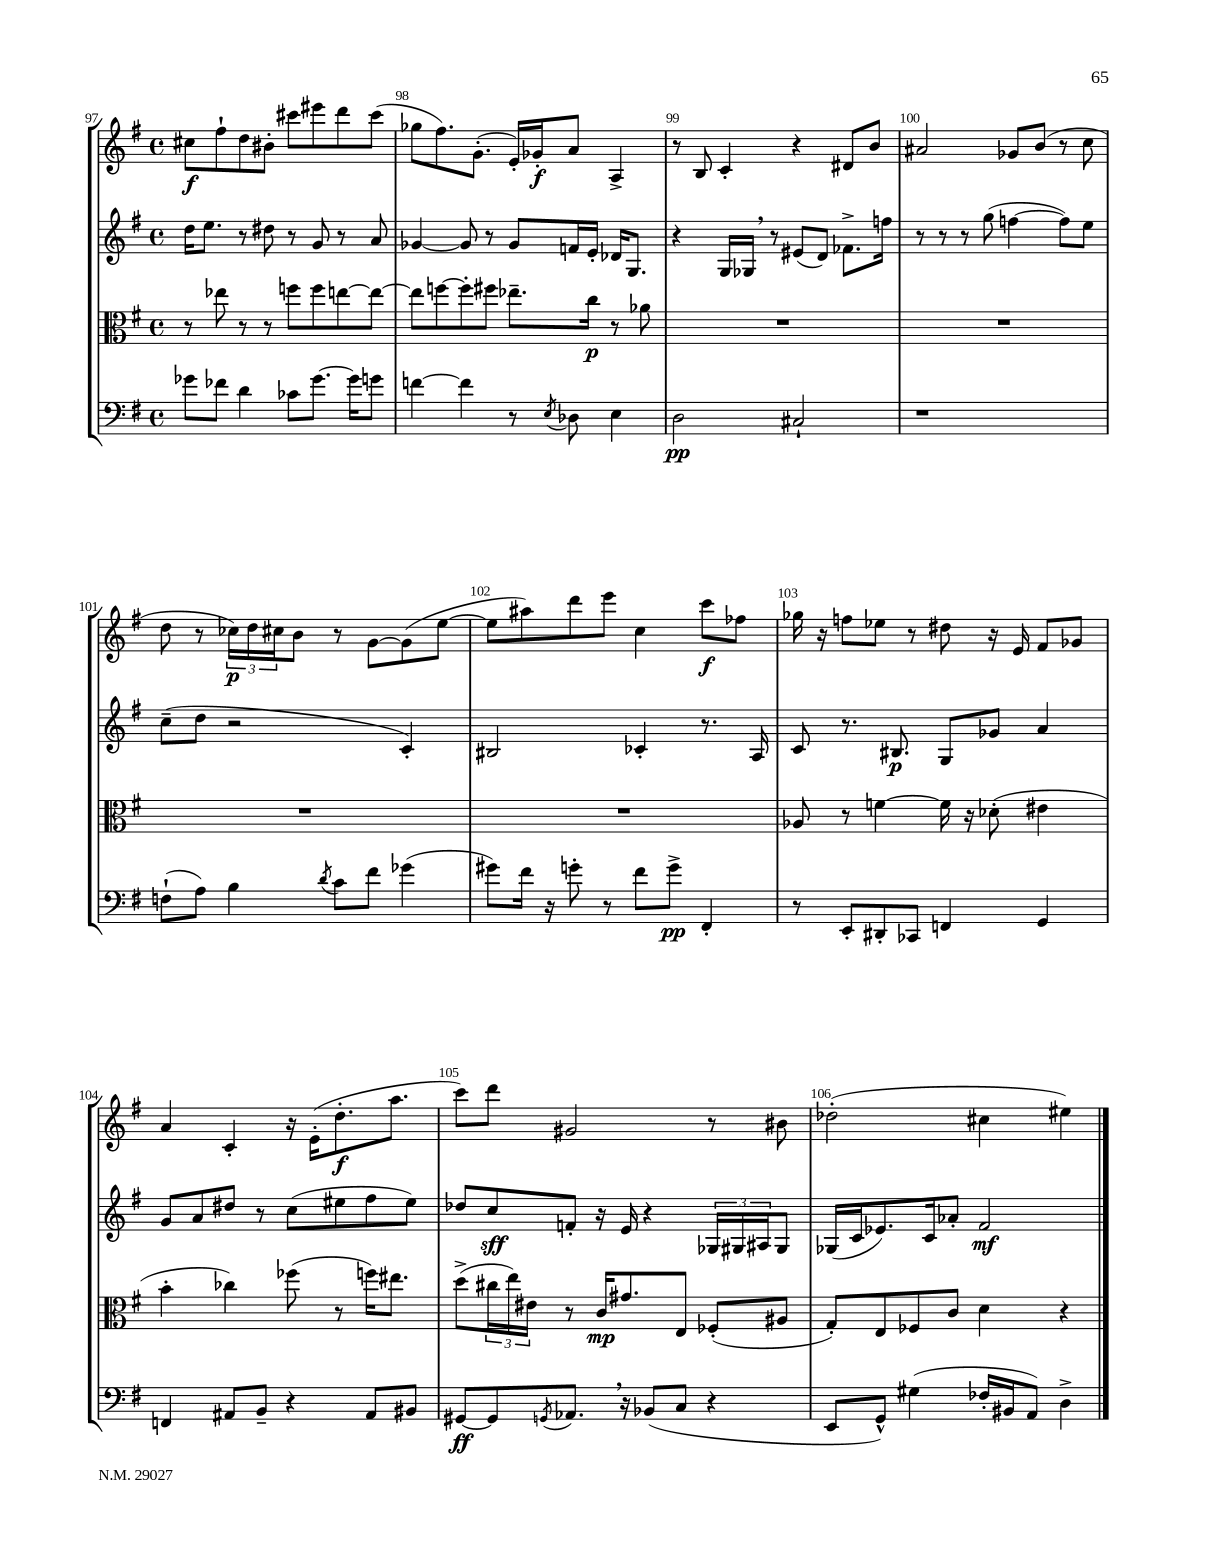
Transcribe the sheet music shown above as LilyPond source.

<<
\new StaffGroup <<
\new Staff = "s0" {
    \clef treble \key g \major \defaultTimeSignature \time 4/4
    cis''8\f fis''8-! d''8 bis'8-. cis'''8 eis'''8 d'''8 cis'''8( |
    ges''8 fis''8.) g'8.-.( e'16-.) ges'16-.\f a'8 a4-> |
    r8 b8 c'4-. r4 dis'8 b'8 |
    ais'2 ges'8 b'8( r8 c''8 |
    d''8 r8 \tuplet 3/2 { ces''16\p) d''16 cis''16 } b'8 r8 g'8~ g'8( e''8~ |
    e''8 ais''8) d'''8 e'''8 c''4 c'''8\f fes''8 |
    ges''16 r16 f''8 ees''8 r8 dis''8 r16 e'16 fis'8 ges'8 |
    a'4 c'4-. r16 e'16-.( d''8.-.\f a''8. |
    c'''8) d'''8 gis'2 r8 bis'8 |
    des''2-.( cis''4 eis''4) \bar "|." |
}
\new Staff = "s1" {
    \clef treble \key g \major \defaultTimeSignature \time 4/4
    d''16 e''8. r8 dis''8 r8 g'8 r8 a'8 |
    ges'4~ ges'8 r8 ges'8 f'16 e'16-. des'16 g8. |
    r4 g16 ges16 \breathe r8 eis'8( d'8) fes'8.-> f''16 |
    r8 r8 r8 g''8( f''4~ f''8) e''8 |
    c''8--( d''8 r2 c'4-.) |
    bis2 ces'4-. r8. a16 |
    c'8 r8. bis8.\p g8 ges'8 a'4 |
    g'8 a'8 dis''8 r8 c''8( eis''8 fis''8 eis''8) |
    des''8 c''8\sff f'8-. r16 e'16 r4 \tuplet 3/2 { ges16 gis16 ais16 } gis8 |
    ges16( c'16 ees'8.) c'16 aes'8-. fis'2\mf \bar "|." |
}
\new Staff = "s2" {
    \clef alto \key g \major \defaultTimeSignature \time 4/4
    r8 ees''8 r8 r8 f''8 f''8 e''8~ e''8~ |
    e''8 f''8~ f''8-. fis''8 ees''8.-- c''16\p r8 aes'8 |
    R1 |
    R1 |
    R1 |
    R1 |
    aes8 r8 f'4~ f'16 r16 des'8-.( eis'4 |
    b'4-. ces''4) fes''8( r8 f''16) eis''8. |
    d''8->( \tuplet 3/2 { cis''16 e''16) eis'16 } r8 c'16\mp gis'8. e8 fes8-.( ais8 |
    g8-.) e8 fes8 c'8 d'4 r4 \bar "|." |
}
\new Staff = "s3" {
    \clef bass \key g \major \defaultTimeSignature \time 4/4
    ges'8 fes'8 d'4 ces'8 ges'8.~ ges'16 g'8 |
    f'4~ f'4 r8 \acciaccatura { e8 } des8 e4 |
    d2\pp cis2-! |
    r1 |
    f8-!( a8) b4 \acciaccatura { d'8 } c'8 fis'8 ges'4( |
    gis'8) fis'16 r16 g'8-. r8 fis'8 g'8->\pp fis,4-. |
    r8 e,8-. dis,8-. ces,8 f,4 g,4 |
    f,4 ais,8 b,8-- r4 ais,8 bis,8 |
    gis,8~\ff gis,8 \acciaccatura { g,8 } aes,8. \breathe r16 bes,8( c8 r4 |
    e,8 g,8-^) gis4( fes16-. bis,16 a,8) d4-> \bar "|." |
}
>>
>>
\layout { \context { \Score currentBarNumber = #97 \override BarNumber.break-visibility = ##(#f #t #t) barNumberVisibility = #all-bar-numbers-visible } }
